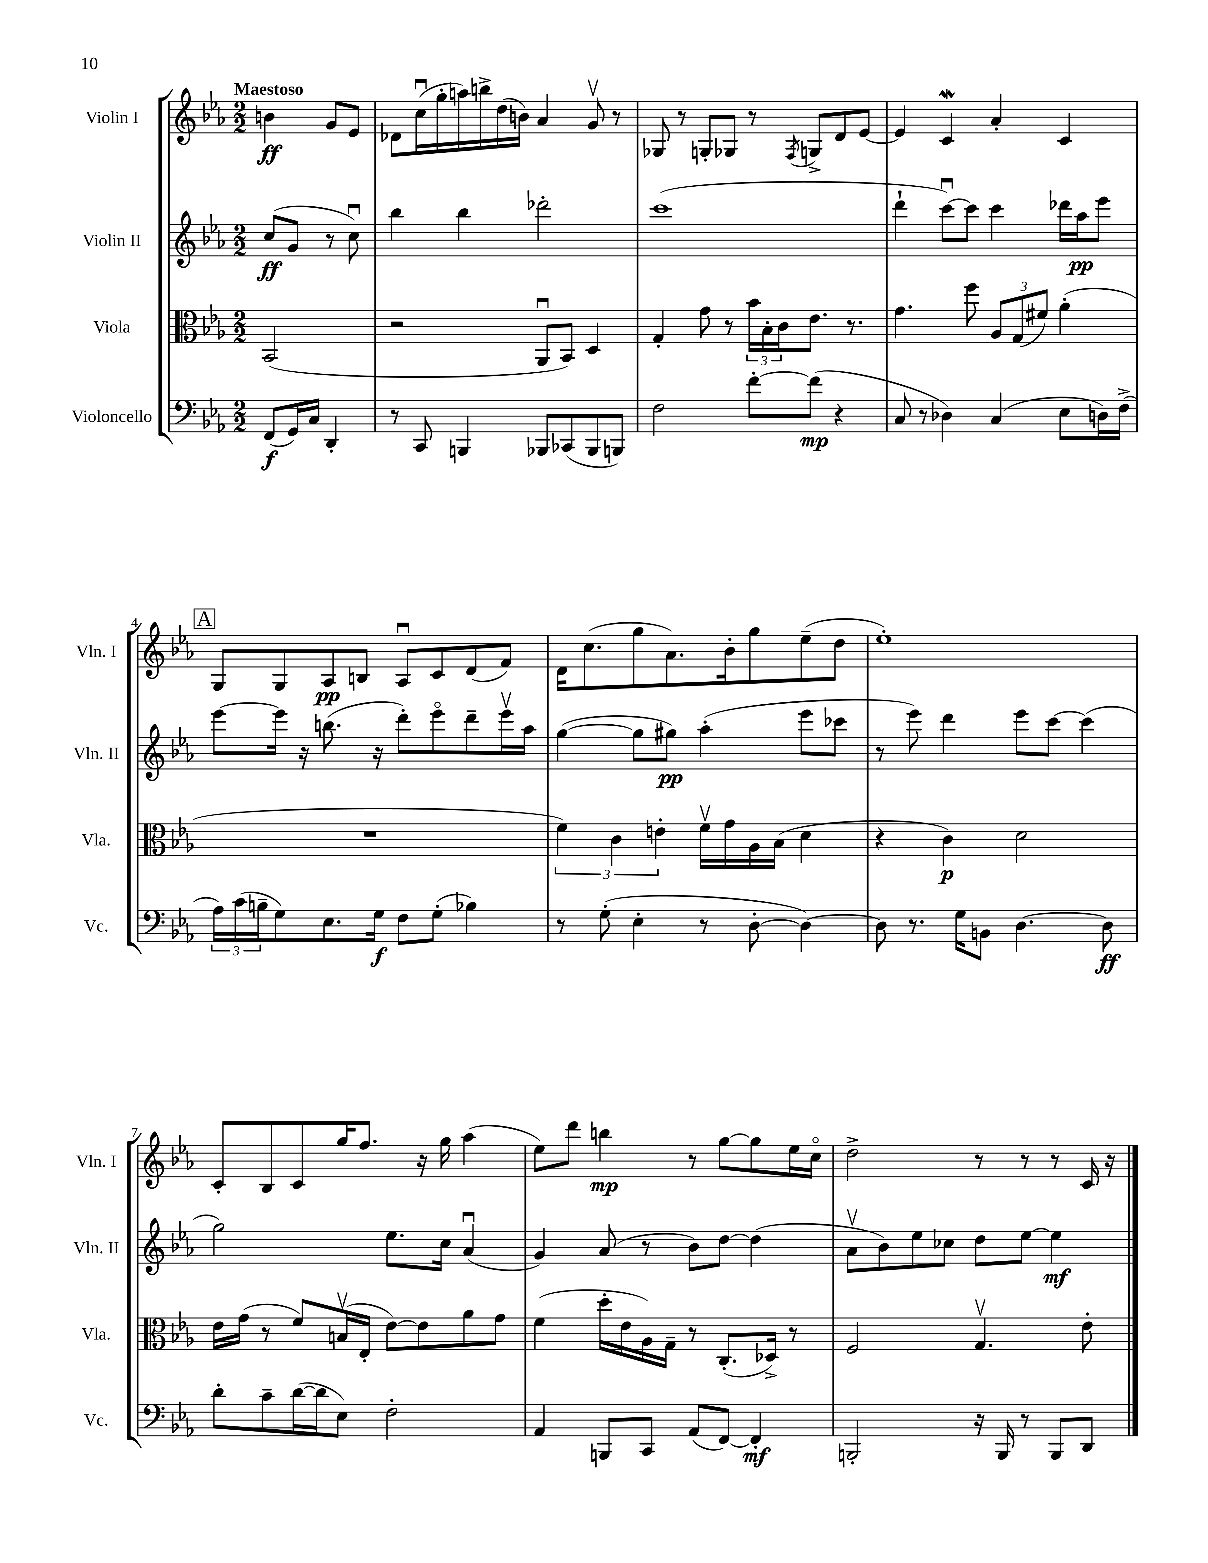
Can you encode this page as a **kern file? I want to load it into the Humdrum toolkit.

**kern	**dynam	**kern	**dynam	**kern	**dynam	**kern	**dynam
*part4	*part4	*part3	*part3	*part2	*part2	*part1	*part1
*staff4	*staff4	*staff3	*staff3	*staff2	*staff2	*staff1	*staff1
*I"Violoncello	*	*I"Viola	*	*I"Violin II	*	*I"Violin I	*
*I'Vc.	*	*I'Vla.	*	*I'Vln. II	*	*I'Vln. I	*
*clefF4	*	*clefC3	*	*clefG2	*	*clefG2	*
*k[b-e-a-]	*	*k[b-e-a-]	*	*k[b-e-a-]	*	*k[b-e-a-]	*
*M2/2	*	*M2/2	*	*M2/2	*	*M2/2	*
=	=	=	=	=	=	=	=
!	!	!	!	!	!	!LO:TX:a:B:t=Maestoso	!
(8FF/L	f	(2BB-/	.	(8cc/L	ff	4bn\	ff
16GG/L)	.	.	.	8g/J	.	.	.
16C/JJ	.	.	.	.	.	.	.
4DD'/	.	.	.	8r	.	8g/L	.
.	.	.	.	8ccu\)	.	8e-/J	.
=1	=1	=1	=1	=1	=1	=1	=1
8r	.	2r	.	4bb-\	.	8d-X\L	.
8CC/	.	.	.	.	.	(16ccu\L	.
.	.	.	.	.	.	16gg'\	.
4BBBn/	.	.	.	4bb-\	.	16aan\)	.
.	.	.	.	.	.	16bbn^\	.
.	.	.	.	.	.	(16dd\	.
.	.	.	.	.	.	16bn\JJ)	.
8BBB-X/L	.	8AA-u/L	.	2ddd-X'\	.	4a-/	.
(8CC-X/	.	8BB-/J)	.	.	.	.	.
8BBB-/	.	4D/	.	.	.	8gv/	.
8BBBn/J)	.	.	.	.	.	8r	.
=2	=2	=2	=2	=2	=2	=2	=2
2F\	.	4G'/	.	(1ccc	.	8G-X/	.
.	.	.	.	.	.	8r	.
.	.	8g\	.	.	.	8Gn'/L	.
.	.	8r	.	.	.	8G-X/J	.
[8f'\L	.	24b-\LL	.	.	.	8r	.
.	.	24B-'\	.	.	.	.	.
.	.	24c\J	.	.	.	.	.
.	.	.	.	.	.	8qF/	.
(8f\J]	mp	8.e-\J	.	.	.	8Gn^/L	.
4r	.	.	.	.	.	8d/	.
.	.	8.r	.	.	.	.	.
.	.	.	.	.	.	[8e-/J	.
=3	=3	=3	=3	=3	=3	=3	=3
8C/	.	4.g\	.	4ddd`\	.	4e-/]	.
8r	.	.	.	.	.	.	.
4D-X\)	.	.	.	[8cccu\L)	.	4cW/	.
.	.	8ff\	.	8ccc\J]	.	.	.
(4C/	.	12A-/L	.	4ccc\	.	4a-'/	.
.	.	(12G/	.	.	.	.	.
.	.	12f#X/J)	.	.	.	.	.
8E-\L	.	(4a-'\	.	16ddd-X\LL	.	4c/	.
.	.	.	.	16aa-\J	pp	.	.
16Dn\L)	.	.	.	8eee-\J	.	.	.
(16F^\JJ	.	.	.	.	.	.	.
!!LO:LB:g=z
!!LO:REH:place=s1:t=A
=4	=4	=4	=4	=4	=4	=4	=4
24A-\LL)	.	1r	.	[8eee-\L	.	8G/L	.
(24c\	.	.	.	.	.	.	.
24Bn~\J	.	.	.	.	.	.	.
8G\)	.	.	.	16eee-\Jk]	.	8G/	.
.	.	.	.	16r	.	.	.
8.E-\	.	.	.	(8.bbn\	.	8A-/	pp
.	.	.	.	.	.	8Bn/J	.
16G\Jk	f	.	.	16r	.	.	.
8F\L	.	.	.	8ddd'\L)	.	8A-u/L	.
(8G'\J	.	.	.	8eee-\	.	8c/	.
4B-X\)	.	.	.	8ddd~\	.	(8d/	.
.	.	.	.	16eee-v\L	.	8f/J)	.
.	.	.	.	16aa-\JJ	.	.	.
=5	=5	=5	=5	=5	=5	=5	=5
8r	.	6f\)	.	([4gg\	.	16d\KL	.
.	.	.	.	.	.	(8.cc\	.
(8G'\	.	.	.	.	.	.	.
.	.	6c\	.	.	.	.	.
4E-'\	.	.	.	8gg\L]	.	8gg\	.
.	.	6en'\	.	.	.	.	.
.	.	.	.	8gg#X\J)	pp	8.a-\)	.
8r	.	16fv\LL	.	(4aa-'\	.	.	.
.	.	16g\	.	.	.	16b-'\k	.
[8D'\	.	16A-\	.	.	.	8gg\	.
.	.	(16B-\JJ	.	.	.	.	.
4D\_)	.	4d\	.	8eee-\L	.	(8ee-~\	.
.	.	.	.	8ccc-X\J	.	8dd\J	.
=6	=6	=6	=6	=6	=6	=6	=6
8D\]	.	4r	.	8r	.	1ee-')	.
8.r	.	.	.	8eee-\)	.	.	.
.	.	4c\)	p	4ddd\	.	.	.
16G\KL	.	.	.	.	.	.	.
8BBn\J	.	.	.	.	.	.	.
[4.D\	.	2d\	.	8eee-\L	.	.	.
.	.	.	.	[8ccc\J	.	.	.
.	.	.	.	(4ccc\]	.	.	.
8D\]	ff	.	.	.	.	.	.
!!LO:LB:g=z
=7	=7	=7	=7	=7	=7	=7	=7
8d'\L	.	16e-\LL	.	2gg\)	.	8c'/L	.
.	.	(16g\JJ	.	.	.	.	.
8c~\	.	8r	.	.	.	8B-/	.
([16d\L	.	8f/L)	.	.	.	8c/	.
16d\J]	.	.	.	.	.	.	.
8E-\J)	.	(16Bnv/L	.	.	.	16gg/K	.
.	.	16E-'/JJ	.	.	.	8.ff/J	.
2F'\	.	[8e-\L)	.	8.ee-\L	.	.	.
.	.	8e-\]	.	.	.	16r	.
.	.	.	.	16cc\Jk	.	16gg\	.
.	.	8a-\	.	(4a-u/	.	(4aa-\	.
.	.	8g\J	.	.	.	.	.
=8	=8	=8	=8	=8	=8	=8	=8
4AA-/	.	(4f\	.	4g/)	.	8ee-\L)	.
.	.	.	.	.	.	8ddd\J	.
8BBBn/L	.	16dd'\LL	.	(8a-/	.	4bbn\	mp
.	.	16e-\	.	.	.	.	.
8CC/J	.	16A-\)	.	8r	.	.	.
.	.	16G~\JJ	.	.	.	.	.
(8AA-/L	.	8r	.	8b-\L)	.	8r	.
[8FF/J)	.	(8.C'/L	.	[8dd\J	.	[8gg\L	.
4FF'/]	mf	.	.	(4dd\]	.	8gg\]	.
.	.	16D-X^/Jk)	.	.	.	.	.
.	.	8r	.	.	.	16ee-\L	.
.	.	.	.	.	.	16cc\JJ	.
=9	=9	=9	=9	=9	=9	=9	=9
2BBBn'/	.	2F/	.	8a-v\L	.	2dd^\	.
.	.	.	.	8b-\)	.	.	.
.	.	.	.	8ee-\	.	.	.
.	.	.	.	8cc-X\J	.	.	.
16r	.	4.Gv/	.	8dd\L	.	8r	.
16BBB/	.	.	.	.	.	.	.
8r	.	.	.	[8ee-\J	.	8r	.
8BBB/L	.	.	.	4ee-\]	mf	8r	.
8DD/J	.	8e-'\	.	.	.	16c/	.
.	.	.	.	.	.	16r	.
==	==	==	==	==	==	==	==
*-	*-	*-	*-	*-	*-	*-	*-
